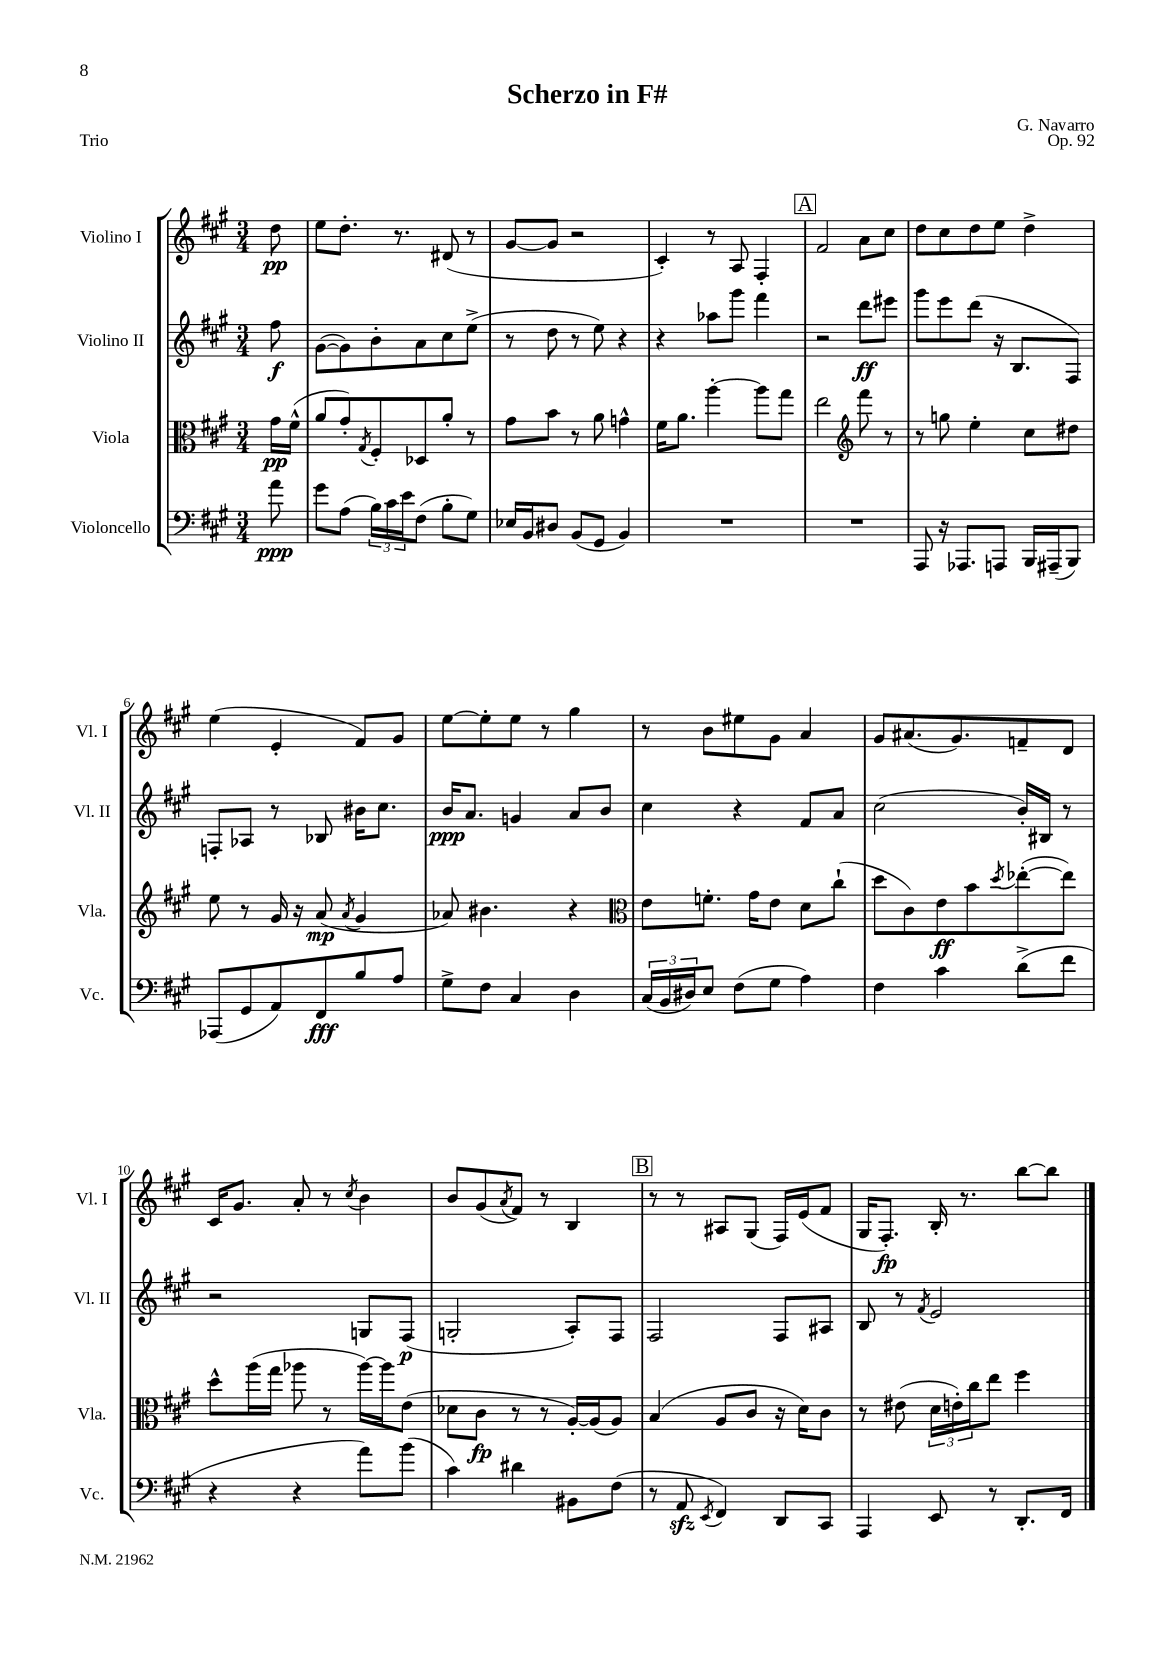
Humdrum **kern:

**kern	**kern	**kern	**kern
*staff4	*staff3	*staff2	*staff1
*clefF4	*clefC3	*clefG2	*clefG2
*k[f#c#g#]	*k[f#c#g#]	*k[f#c#g#]	*k[f#c#g#]
*M3/4	*M3/4	*M3/4	*M3/4
8a	16g#	8ff#	8dd
.	(16f#^^	.	.
=	=	=	=
8g#	8a	([8g#	8ee
(8A	8g#')	8g#])	8.dd'
.	8qG#	.	.
24B)	8F#'	8b'	.
24c#	.	.	.
.	.	.	8.r
24e	.	.	.
(8F#	8D-	8a	.
8B'	8a'	8cc#	(8d#
8G#)	8r	(8ee^	8r
=	=	=	=
16E-	8g#	8r	[8g#
16BB	.	.	.
8D#	8b	8dd	8g#]
(8BB	8r	8r	2r
8GG#	8a	8ee)	.
4BB)	4g^^	4r	.
=	=	=	=
2.r	16f#	4r	4c#')
.	8.a	.	.
.	[4aa'	8aa-	8r
.	.	8ggg#	8A
.	8aa]	4fff#	4F#'
.	8gg#	.	.
=	=	=	=
2.r	2ee	2r	2f#
*	*clefG2	*	*
.	8fff#	8ddd	8a
.	8r	8eee#	8cc#
=	=	=	=
8AAA	8r	8ggg#	8dd
16r	8gg	8eee	8cc#
8.AAA-	.	.	.
.	4ee'	(8ddd	8dd
8AAA	.	16r	8ee
.	.	8.B	.
16BBB	8cc#	.	4dd^
(16AAA#~	.	.	.
8BBB)	8dd#	8F#)	.
=	=	=	=
(8AAA-	8ee	8F'	(4ee
8GG#	8r	8A-	.
8AA)	16g#	8r	4e'
.	16r	.	.
8FF#	(8a	8B-	.
.	8qa	.	.
8B	4g#	16b#	8f#)
.	.	8.cc#	.
8A	.	.	8g#
=	=	=	=
8G#^	8a-)	16b	[8ee
.	.	8.a	.
8F#	4.b#	.	8ee']
4C#	.	4g	8ee
.	.	.	8r
4D	4r	8a	4gg#
.	.	8b	.
=	=	=	=
*	*clefC3	*	*
(24C#	8e	4cc#	8r
24BB	.	.	.
24D#)	.	.	.
8E	8.f'	.	8b
(8F#	.	4r	8ee#
.	16g#	.	.
8G#	8e	.	8g#
4A)	8d	8f#	4a
.	(8cc#`	8a	.
=	=	=	=
4F#	8dd	(2cc#	8g#
.	8c#)	.	(8.a#
4c#	8e	.	.
.	.	.	8.g#)
.	8b	.	.
.	8qdd	.	.
(8d^	([8ee-'	16b')	8f~
.	.	16B#	.
8f#	8ee-])	8r	8d
=	=	=	=
4r	8dd^^	2r	16c#
.	.	.	8.g#
.	(16aa	.	.
.	16gg#	.	.
4r	8aa-	.	8a'
.	8r	.	8r
.	.	.	8qcc#
8a)	[16aa-)	8G	4b
.	16aa-]	.	.
(8b	(8e	(8F#	.
=	=	=	=
4c#)	8d-	2G'	8b
.	8c#	.	(8g#
.	.	.	8qa
4d#	8r	.	8f#)
.	8r	.	8r
8BB#	[16A')	8A')	4B
.	(16A]	.	.
(8F#	8A)	8F#	.
=	=	=	=
8r	(4B	2F#	8r
8AA	.	.	8r
8qEE	.	.	.
4FF#)	8A	.	8A#
.	8c#	.	(8G#
8DD	16r	8F#	16F#)
.	16d)	.	(16e
8CC#	8c#	8A#	8f#
=	=	=	=
4AAA	8r	8B	16G#
.	.	.	8.F#')
.	(8e#	8r	.
.	.	8qf#	.
8EE	24d	2e	16B'
.	24e')	.	.
.	.	.	8.r
.	24cc#	.	.
8r	8ee	.	.
8.DD'	4ff#	.	[8bb
.	.	.	8bb]
16FF#	.	.	.
==	==	==	==
*-	*-	*-	*-
